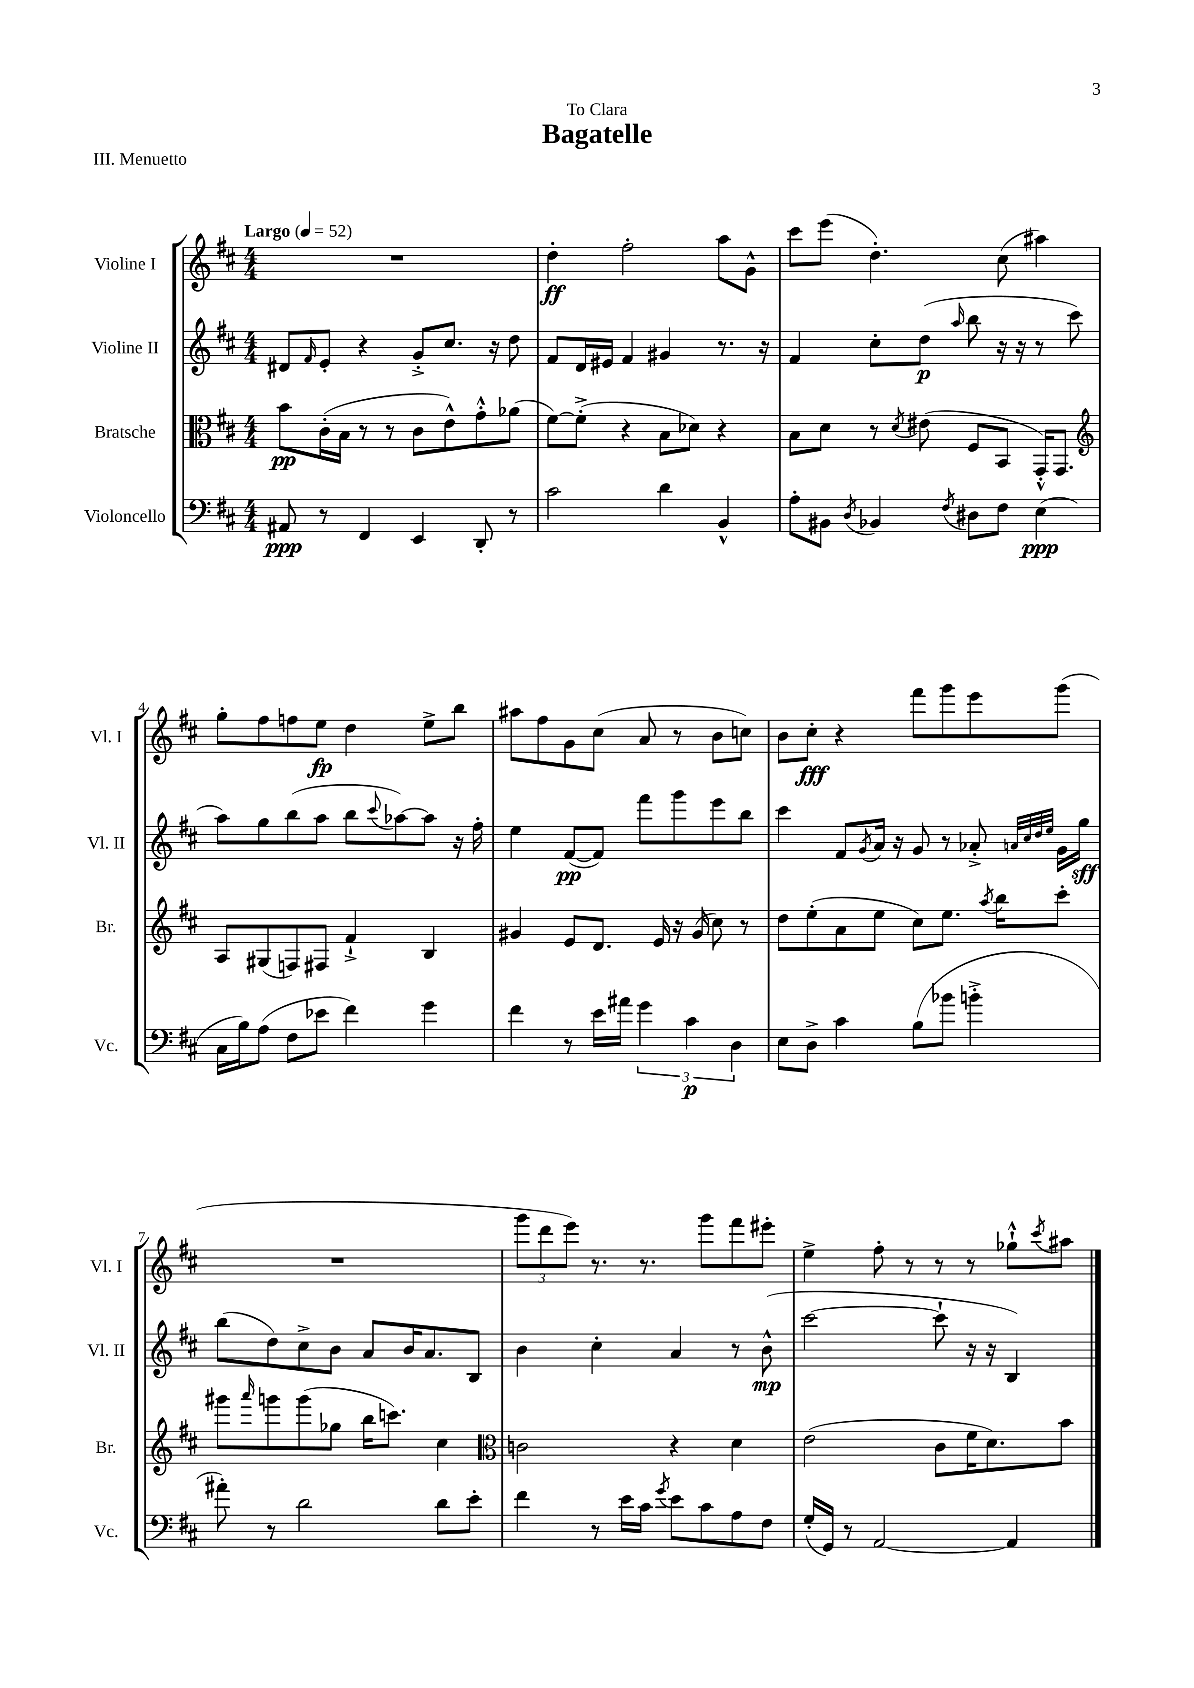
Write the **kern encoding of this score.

**kern	**dynam	**kern	**dynam	**kern	**dynam	**kern	**dynam
*part4	*part4	*part3	*part3	*part2	*part2	*part1	*part1
*staff4	*staff4	*staff3	*staff3	*staff2	*staff2	*staff1	*staff1
*I"Violoncello	*	*I"Bratsche	*	*I"Violine II	*	*I"Violine I	*
*I'Vc.	*	*I'Br.	*	*I'Vl. II	*	*I'Vl. I	*
*clefF4	*	*clefC3	*	*clefG2	*	*clefG2	*
*k[f#c#]	*	*k[f#c#]	*	*k[f#c#]	*	*k[f#c#]	*
*M4/4	*	*M4/4	*	*M4/4	*	*M4/4	*
*MM52	*	*MM52	*	*MM52	*	*MM52	*
=1	=1	=1	=1	=1	=1	=1	=1
!	!	!	!	!	!	!LO:TX:a:B:t=Largo	!
8AA#X/	ppp	8b\L	pp	8d#X/L	.	1r	.
.	.	.	.	16qqf#/	.	.	.
8r	.	(16c#'\L	.	8e'/J	.	.	.
.	.	16B\JJ	.	.	.	.	.
4FF#/	.	8r	.	4r	.	.	.
.	.	8r	.	.	.	.	.
4EE/	.	8c#\L	.	8g'^/L	.	.	.
.	.	8e^^\)	.	8.cc#/J	.	.	.
8DD'/	.	8g'^^\	.	.	.	.	.
.	.	.	.	16r	.	.	.
8r	.	(8a-X\J	.	8dd\	.	.	.
=2	=2	=2	=2	=2	=2	=2	=2
2c#\	.	[8f#\L)	.	8f#/L	.	4dd'\	ff
.	.	(8f#'^\J]	.	16d/L	.	.	.
.	.	.	.	16e#X/JJ	.	.	.
.	.	4r	.	4f#/	.	2ff#'\	.
4d\	.	8B\L	.	4g#X/	.	.	.
.	.	8d-X\J)	.	.	.	.	.
4BB^^/	.	4r	.	8.r	.	8aa\L	.
.	.	.	.	.	.	8g^^\J	.
.	.	.	.	16r	.	.	.
=3	=3	=3	=3	=3	=3	=3	=3
8A'\L	.	8B\L	.	4f#/	.	8ccc#\L	.
8BB#X\J	.	8d\J	.	.	.	(8eee\J	.
8qD/	.	.	.	.	.	.	.
4BB-X/	.	8r	.	8cc#'\L	.	4.dd'\)	.
.	.	8qd/	.	.	.	.	.
.	.	(8e#X\	.	(8dd\J	p	.	.
8qF#/	.	.	.	16qqaa/	.	.	.
8D#X\L	.	8F#/L	.	8bb\	.	.	.
8F#\J	.	8BB/J	.	16r	.	(8cc#\	.
.	.	.	.	16r	.	.	.
(4E\	ppp	16GG'^^/KL)	.	8r	.	4aa#X\)	.
.	.	8.GG/J	.	.	.	.	.
.	.	.	.	8ccc#\	.	.	.
!!LO:LB:g=z
=4	=4	=4	=4	=4	=4	=4	=4
*	*	*clefG2	*	*	*	*	*
16C#\LL	.	8A/L	.	8aa\L)	.	8gg'\L	.
16B\J)	.	.	.	.	.	.	.
(8A\J	.	(8G#X/	.	8gg\	.	8ff#\	.
8F#\L	.	8Fn/)	.	(8bb\	.	8ffn\	.
8e-X\J	.	8F#X/J	.	8aa\J	.	8ee\J	fp
4f#\)	.	4f#`^/	.	8bb\L	.	4dd\	.
.	.	.	.	8qqccc#/	.	.	.
.	.	.	.	[8aa-X\)	.	.	.
4g\	.	4B/	.	8aa-\J]	.	8ee^\L	.
.	.	.	.	16r	.	8bb\J	.
.	.	.	.	16ff#'\	.	.	.
=5	=5	=5	=5	=5	=5	=5	=5
4f#\	.	4g#X/	.	4ee\	.	8aa#X\L	.
.	.	.	.	.	.	8ff#\	.
8r	.	8e/L	.	([8f#/L	pp	8g\	.
16e\LL	.	8.d/J	.	8f#/J])	.	(8cc#\J	.
16a#X\JJ	.	.	.	.	.	.	.
6g\	.	.	.	8fff#\L	.	8a/	.
.	.	16e/	.	.	.	.	.
.	.	16r	.	8ggg\	.	8r	.
6c#\	p	.	.	.	.	.	.
.	.	(16g#/	.	.	.	.	.
.	.	8cc#\)	.	8eee\	.	8b\L	.
6D\	.	.	.	.	.	.	.
.	.	8r	.	8bb\J	.	8ccn\J)	.
=6	=6	=6	=6	=6	=6	=6	=6
8E\L	.	8dd\L	.	4ccc#\	.	8b\L	.
8D^\J	.	(8ee'\	.	.	.	8cc#'\J	fff
4c#\	.	8a\	.	8f#/L	.	4r	.
.	.	.	.	8qg/	.	.	.
.	.	8ee\J	.	16a/Jk	.	.	.
.	.	.	.	16r	.	.	.
(8B\L	.	8cc#\L)	.	8g/	.	8fff#\L	.
8b-X\J	.	8.ee\J	.	8r	.	8ggg\	.
4bn'^\	.	.	.	8a-X'^/	.	8eee\	.
.	.	8qaa/	.	.	.	.	.
.	.	16bb\KL	.	.	.	.	.
.	.	.	.	32qqan/LLL	.	.	.
.	.	.	.	32qqcc#/	.	.	.
.	.	.	.	32qqdd/	.	.	.
.	.	.	.	32qqee/JJJ	.	.	.
.	.	8ccc#'\J	.	16g\LL	.	(8ggg\J	.
.	.	.	.	16gg\JJ	sff	.	.
!!LO:LB:g=z
=7	=7	=7	=7	=7	=7	=7	=7
8a#X'\)	.	8ggg#X\L	.	(8bb\L	.	1r	.
.	.	16qqaaa/	.	.	.	.	.
8r	.	8gggn\	.	8dd\)	.	.	.
2d\	.	(8ggg\	.	8cc#^\	.	.	.
.	.	8gg-X\J	.	8b\J	.	.	.
.	.	16bb\KL	.	8a/L	.	.	.
.	.	8.cccn\J)	.	.	.	.	.
.	.	.	.	16b/K	.	.	.
.	.	.	.	8.a/	.	.	.
8d\L	.	4cc#\	.	.	.	.	.
8e'\J	.	.	.	8B/J	.	.	.
=8	=8	=8	=8	=8	=8	=8	=8
*	*	*clefC3	*	*	*	*	*
4f#\	.	2cn\	.	4b\	.	12ggg\L	.
.	.	.	.	.	.	12ddd\	.
.	.	.	.	.	.	12eee\J)	.
8r	.	.	.	4cc#'\	.	8.r	.
16e\LL	.	.	.	.	.	.	.
16c#\JJ	.	.	.	.	.	8.r	.
8qg/	.	.	.	.	.	.	.
8e\L	.	4r	.	4a/	.	.	.
8c#\	.	.	.	.	.	8ggg\L	.
8A\	.	4d\	.	8r	.	8fff#\	.
8F#\J	.	.	.	(8b^^\	mp	8eee#X'\J	.
=9	=9	=9	=9	=9	=9	=9	=9
(16G'/LL	.	(2e\	.	[2ccc#\	.	4ee^\	.
16GG/JJ)	.	.	.	.	.	.	.
8r	.	.	.	.	.	.	.
[2AA/	.	.	.	.	.	8ff#'\	.
.	.	.	.	.	.	8r	.
.	.	8c#\L	.	8ccc#`\]	.	8r	.
.	.	16f#\K	.	16r	.	8r	.
.	.	8.d\)	.	16r	.	.	.
4AA/]	.	.	.	4B/)	.	8gg-X`^^\L	.
.	.	.	.	.	.	8qccc#/	.
.	.	8b\J	.	.	.	8aa#X\J	.
==	==	==	==	==	==	==	==
*-	*-	*-	*-	*-	*-	*-	*-
